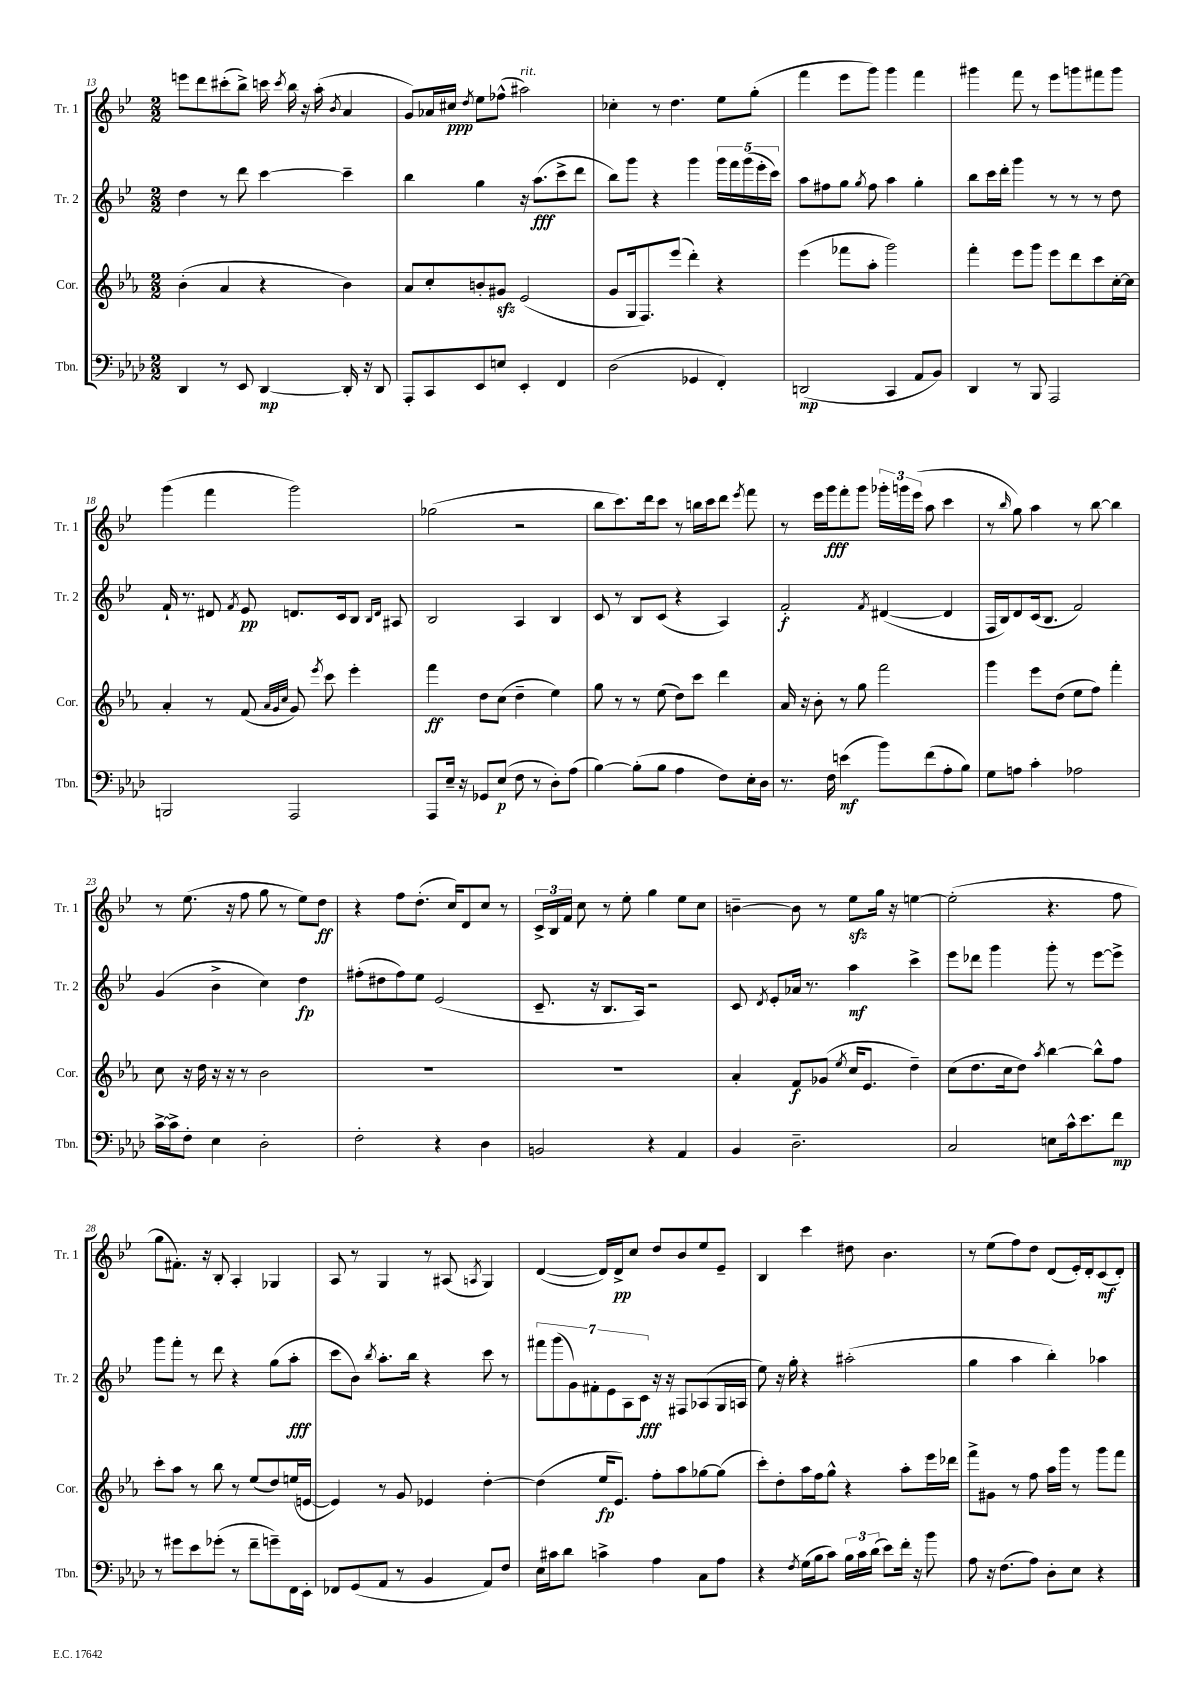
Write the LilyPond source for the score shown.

<<
\new StaffGroup <<
\new Staff = "s0" \with { instrumentName = "Tr. 1" shortInstrumentName = "Tr. 1" } {
    \clef treble \key bes \major \numericTimeSignature \time 2/2
    \autoBeamOff e'''8[ d'''8 cis'''8-.( bes''8]->) c'''16 \acciaccatura { c'''8 } bes''16 r16 a''16-.( \acciaccatura { bes'8 } a'4 |
    g'8[) aes'16 cis''16]\ppp \acciaccatura { d''8 } ees''8[ fes''8]-^( ais''2^\markup { \italic "rit." }) |
    ces''4-. r8 d''4. ees''8[ g''8]-.( |
    f'''4 ees'''8[ g'''8]) g'''4 f'''4 |
    gis'''4 f'''8 r8 ees'''8[ g'''8 fis'''8 g'''8] |
    g'''4( f'''4 g'''2) |
    ges''2( r2 |
    bes''8[ c'''8.) d'''16 c'''8] r8 b''16[ c'''16 d'''8] \acciaccatura { ees'''8 } f'''8 |
    r8 ees'''16[ g'''16\fff f'''8-. g'''8] \tuplet 3/2 { ges'''16[-. g'''16 ees'''16]( } a''8 c'''4 |
    r8 \grace { bes''16 } g''8) a''4 r8 bes''8~ bes''4 |
    r8 ees''8.( r16 f''8 g''8 r8 ees''8[) d''8]\ff |
    r4 f''8[ d''8.]-.( c''16[) d'8 c''8] r8 |
    \tuplet 3/2 { c'16[-> bes16 f'16] } c''8 r8 ees''8-. g''4 ees''8[ c''8] |
    b'4~-- b'8 r8 ees''8[\sfz g''16] r16 e''4~ |
    e''2-.( r4. f''8 |
    g''8[ fis'8.]-.) r16 bes8-. a4-. ges4 |
    a8 r8 g4 r8 ais8( \acciaccatura { a8 } g4) |
    d'4~( d'16[) d'16->\pp c''8] d''8[ bes'8 ees''8 ees'8]-- |
    bes4 c'''4 dis''8 bes'4. |
    r8 ees''8[( f''8) d''8] d'8[( ees'16-.) d'16-. c'8\mf( d'8]-.) \bar "|." |
}
\new Staff = "s1" \with { instrumentName = "Tr. 2" shortInstrumentName = "Tr. 2" } {
    \clef treble \key bes \major \numericTimeSignature \time 2/2
    \autoBeamOff d''4 r8 d'''8 c'''4~ c'''4-- |
    bes''4 g''4 r16 a''8.[\fff( c'''8-> d'''8] |
    bes''8[) g'''8] r4 g'''4 \tuplet 5/4 { g'''16[ f'''16 g'''16( ees'''16-. c'''16]) } |
    a''8[ fis''8 g''8] \acciaccatura { g''8 } fis''8 a''4 g''4-. |
    bes''8[ c'''16 d'''16]-. g'''4 r8 r8 r8 d''8 |
    f'16-! r8. dis'8 \acciaccatura { f'8 } ees'8\pp d'8.[ c'16 bes8] \grace { bes16[ d'16] } ais8 |
    bes2 a4 bes4 |
    c'8 r8 bes8[ c'8]( r4 a4) |
    f'2-.\f \acciaccatura { f'8 } dis'4~( dis'4 |
    f16[ bes16) d'8 c'16( bes8.] f'2) |
    g'4( bes'4-> c''4) d''4\fp |
    fis''8[-.( dis''8 fis''8) ees''8] ees'2( |
    c'8.-- r16 bes8.[ a16]) r2 |
    c'8 \acciaccatura { d'8 } ees'8[-. aes'16] r8. a''4\mf c'''4-> |
    ees'''8[ des'''8] g'''4 g'''8-. r8 ees'''8[~ ees'''8]-> |
    g'''8[ f'''8]-. r8 d'''8 r4 g''8[( a''8]-.\fff |
    c'''8[ bes'8]) \acciaccatura { bes''8 } a''8.[-. bes''16] r4 c'''8 r8 |
    \tuplet 7/4 { fis'''8[ g'''8( g'8) fis'8-. ees'8 a8 c'8]\fff } r16 r16 fis8[ aes8( g16 a16] |
    ees''8) r16 g''16-. r4 ais''2-.( |
    g''4 a''4 bes''4-.) aes''4 \bar "|." |
}
\new Staff = "s2" \with { instrumentName = "Cor." shortInstrumentName = "Cor." } {
    \clef treble \key ees \major \numericTimeSignature \time 2/2
    \autoBeamOff bes'4-.( aes'4 r4 bes'4) |
    aes'8[ c''8-. b'8-. gis'8]\sfz ees'2( |
    g'8[ g16 f8.) ees'''8]( d'''4-.) r4 |
    ees'''4( fes'''8[ aes''8]-. g'''2) |
    f'''4-. ees'''8[ g'''8] ees'''8[ d'''8 c'''8 c''16~-. c''16] |
    aes'4-. r8 f'8( \grace { aes'32[ g'32 c''32] } g'8) \acciaccatura { ees'''8 } c'''8 ees'''4-. |
    f'''4\ff d''8[ c''8]( d''4-- ees''4) |
    g''8 r8 r8 ees''8( d''8[) c'''8] d'''4 |
    aes'16 r16 bes'8-. r8 g''8 f'''2 |
    g'''4 ees'''8[ d''8]( ees''8[ f''8]) f'''4-. |
    c''8 r16 d''16 r16 r16 r8 bes'2 |
    R1 |
    R1 |
    aes'4-. f'8[\f ges'8]( \acciaccatura { ees''8 } c''16[ ees'8.] d''4--) |
    c''8[( d''8. c''16 d''8]) \acciaccatura { aes''8 } bes''4~ bes''8[-^ f''8] |
    c'''8[-. aes''8] r8 bes''8 r8 ees''8[( d''8) e''16( e'16]~ |
    e'4) r8 g'8 ees'4 d''4~-. |
    d''4( ees''16[\fp ees'8.]) f''8[-. aes''8 ges''8~ ges''8]( |
    c'''8[-.) d''8-. aes''16 f''16 g''8]-^ r4 aes''8[-. ees'''16 des'''16] |
    f'''8[-> gis'8] r8 f''8 aes''16[ g'''16] r8 g'''8[ f'''8] \bar "|." |
}
\new Staff = "s3" \with { instrumentName = "Tbn." shortInstrumentName = "Tbn." } {
    \clef bass \key aes \major \numericTimeSignature \time 2/2
    \autoBeamOff des,4 r8 ees,8 des,4~\mp des,16-. r16 des,8 |
    aes,,8[-. c,8 ees,8 e8] ees,4-. f,4 |
    des2( ges,4 f,4-.) |
    d,2\mp( c,4 aes,8[ bes,8]) |
    des,4 r8 bes,,8 aes,,2 |
    b,,2 aes,,2 |
    aes,,8[ ees16]-- r16 ges,8[ ees8]\p( f8 r8 des8[-.) aes8]( |
    bes4~) bes8[-.( bes8] aes4 f8[) ees16-. des16] |
    r8. f16 e'4\mf( bes'8[) f'8( aes8-. bes8]) |
    g8[ a8] c'4-. aes2 |
    c'16[~-> c'16-> f8]-. ees4 des2-. |
    f2-. r4 des4 |
    b,2 r4 aes,4 |
    bes,4 des2.-- |
    c2 e8[ c'16-^ ees'8. f'8]\mp |
    r8 gis'8[ ees'8 ges'8]-.( r8 f'8[-- g'8--) f,16 ees,16]-. |
    fes,8[ g,8( aes,8] r8 bes,4 aes,8[) f8] |
    ees16[ cis'16 des'8] c'4-> aes4 c8[ aes8] |
    r4 \acciaccatura { f8 } g16[( bes16 c'8]) \tuplet 3/2 { bes16[ c'16 des'16]( } ees'8[) f'16]-. r16 bes'8 |
    aes8 r16 f8.[( aes8]) des8[-. ees8] r4 \bar "|." |
}
>>
>>
\layout { \context { \Score currentBarNumber = #13 } }
